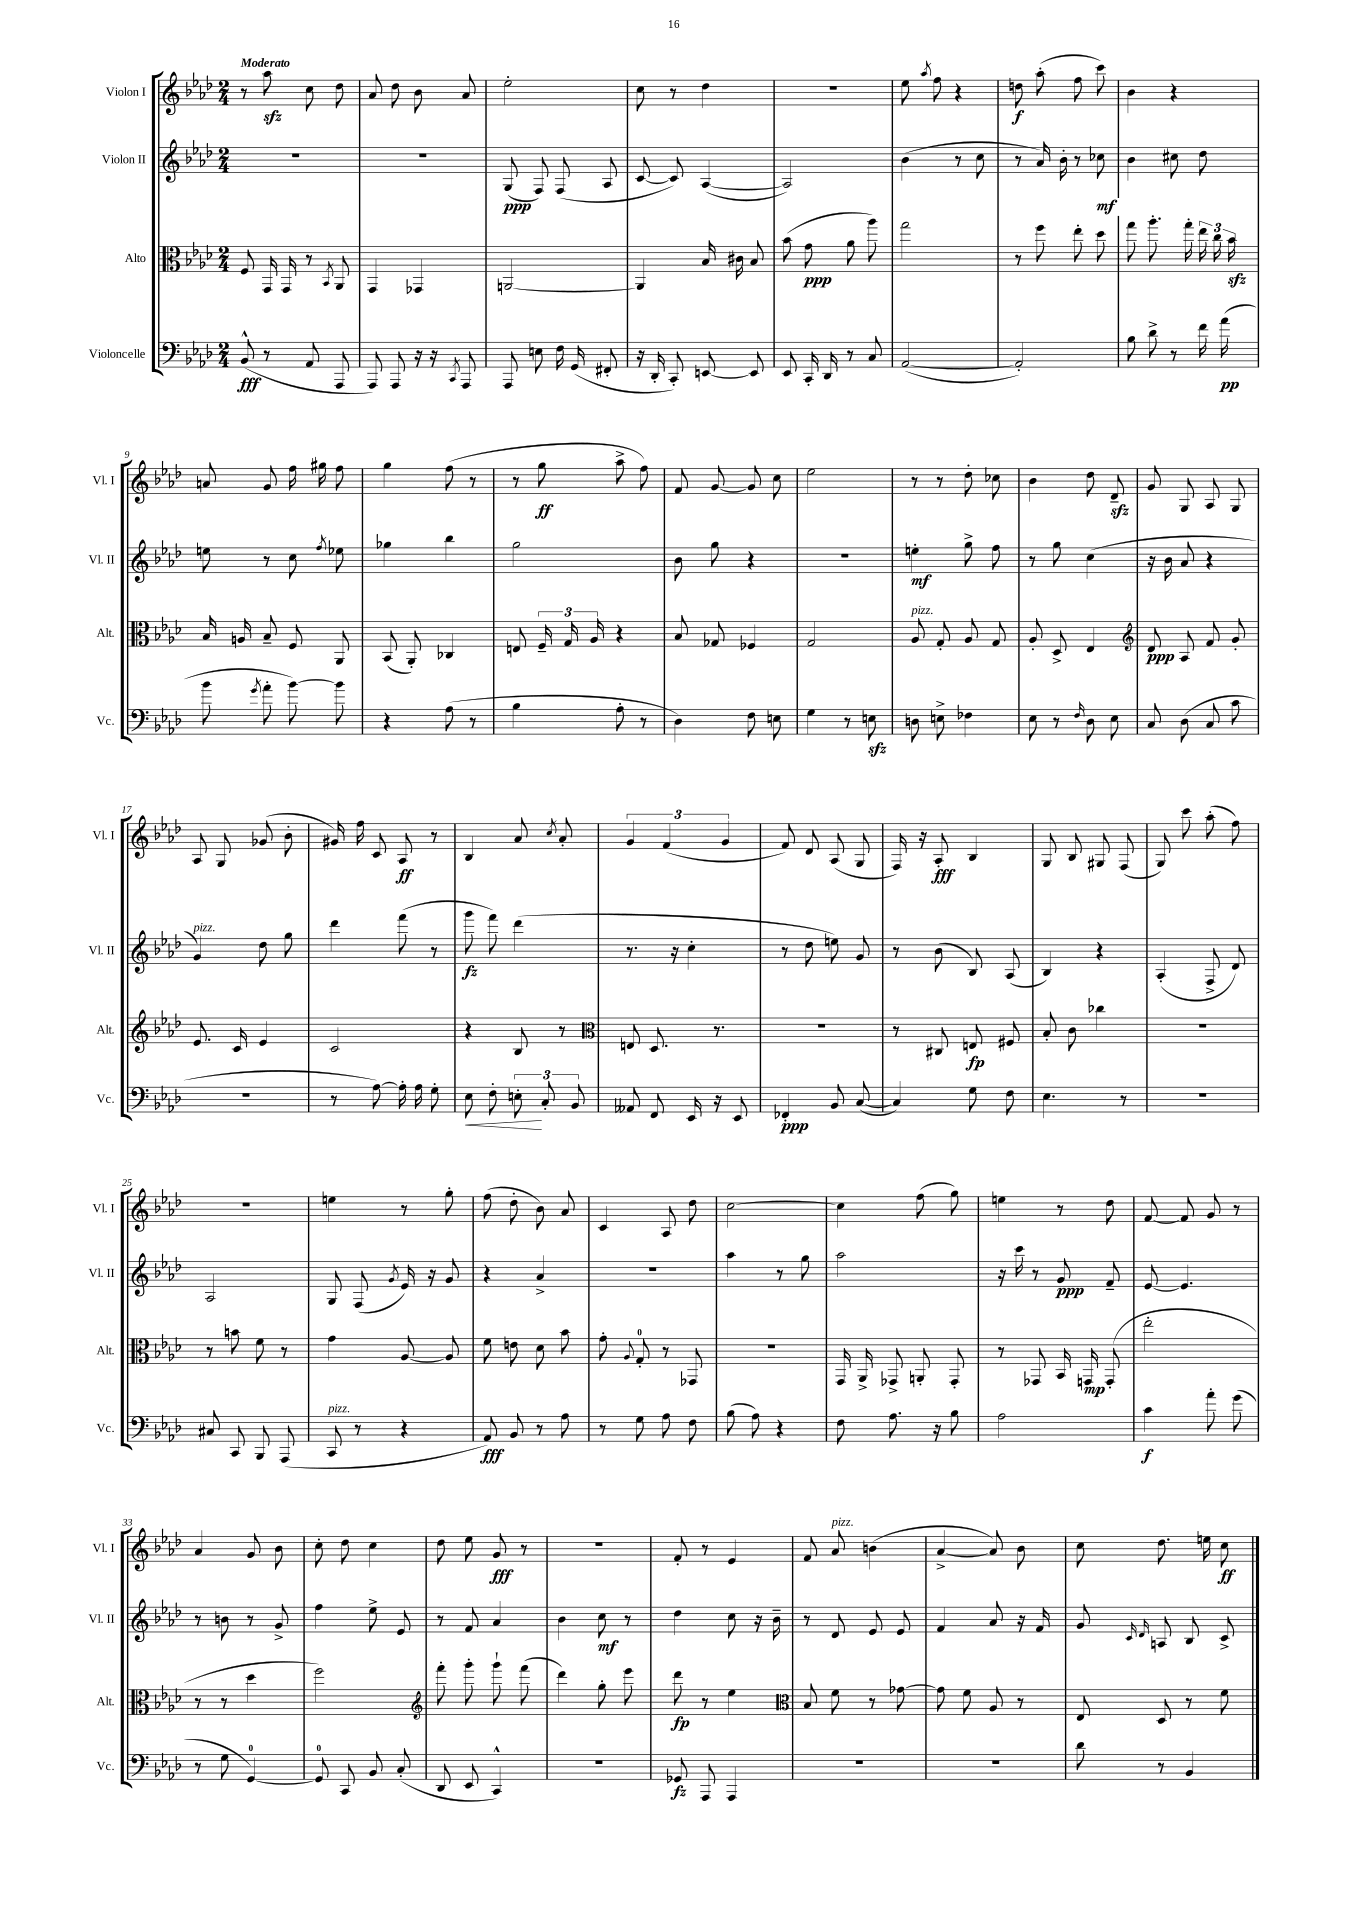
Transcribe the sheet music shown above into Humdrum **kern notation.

**kern	**kern	**kern	**kern
*staff4	*staff3	*staff2	*staff1
*clefF4	*clefC3	*clefG2	*clefG2
*k[b-e-a-d-]	*k[b-e-a-d-]	*k[b-e-a-d-]	*k[b-e-a-d-]
*M2/4	*M2/4	*M2/4	*M2/4
(8BB-^^	8F	2r	8r
8r	16GG	.	8aa-
.	16GG	.	.
8AA-	8r	.	8cc
.	8qBB-	.	.
8AAA-	8AA-	.	8dd-
=	=	=	=
8AAA-)	4GG	2r	8a-
8AAA-	.	.	8dd-
16r	4GG-	.	8b-
16r	.	.	.
8qCC	.	.	.
8AAA-	.	.	8a-
=	=	=	=
8AAA-	[2AA	(8G	2ee-'
8E	.	8F)	.
16F	.	(8F	.
(16GG	.	.	.
8FF#'	.	8A-	.
=	=	=	=
16r	4AA]	[8c	8cc
16DD-'	.	.	.
8CC')	.	8c])	8r
[8EE	16B-	([4A-	4dd-
.	16c#	.	.
8EE]	8B-	.	.
=	=	=	=
8EE-	(8b-	2A-])	2r
16CC'	8g	.	.
16DD-	.	.	.
8r	8a-	.	.
8C	8aa-)	.	.
=	=	=	=
([2AA-	2gg	(4b-	8ee-
.	.	.	8qaa-
.	.	.	8ff
.	.	8r	4r
.	.	8cc	.
=	=	=	=
2AA-'])	8r	8r	8dd
.	8ff	16a-)	(8aa-'
.	.	16b-'	.
.	8ee-'	8r	8ff
.	8dd-	8cc-	8ccc)
=	=	=	=
8B-	8gg	4b-	4b-
8d-^	8.aa-'	.	.
8r	.	8cc#	4r
.	16gg'	.	.
16f	24ee-	8dd-	.
.	24cc	.	.
(16a-	.	.	.
.	24b-	.	.
=	=	=	=
8b-	16B-	8ee	8a
.	16A	.	.
8qg	.	.	.
8a-'	8B-~	8r	8g
[8b-)	8F	8cc	16ff
.	.	.	16gg#
.	.	8qff	.
8b-]	8AA-	8ee-	8ff
=	=	=	=
4r	(8BB-	4gg-	4gg
.	8AA-')	.	.
(8A-	4C-	4bb-	(8ff
8r	.	.	8r
=	=	=	=
4B-	8E	2gg	8r
.	24F~	.	8gg
.	24G	.	.
.	24A-	.	.
8A-'	4r	.	8aa-^
8r	.	.	8ff)
=	=	=	=
4D-)	8B-	8b-	8f
.	8G-	8gg	[8g
8F	4F-	4r	8g]
8E	.	.	8cc
=	=	=	=
4G	2G	2r	2ee-
8r	.	.	.
8E	.	.	.
=	=	=	=
8D	8A-	4ee'	8r
8E^	8G'	.	8r
4F-	8A-	8gg^	8dd-'
.	8G	8ff	8cc-
=	=	=	=
8E-	8A-'	8r	4b-
8r	8D-^	8gg	.
16qqF	.	.	.
8D-	4E-	(4cc	8dd-
8E-	.	.	8d-~
=	=	=	=
*	*clefG2	*	*
8C	8d-	16r	8g
.	.	16b-	.
(8D-	8A-	8a-	8G
8C	8f	4r	8A-
8c	8g'	.	8G
=	=	=	=
2r	8.e-	4g)	8A-
.	.	.	8G
.	16c	.	.
.	4e-	8dd-	(8g-
.	.	8gg	8b-'
=	=	=	=
8r	2c	4ddd-	16g#)
.	.	.	16ff
[8A-)	.	.	8c
16A-']	.	(8fff	8A-
16A-	.	.	.
8G'	.	8r	8r
=	=	=	=
8E-	4r	8ggg	4B-
8F'	.	8fff)	.
12E'	8B-	(4ddd-	8a-
12C'	.	.	.
.	.	.	8qcc
.	8r	.	8a-'
12BB-	.	.	.
=	=	=	=
*	*clefC3	*	*
8AA--	8E	8.r	6g
8FF	8.D-	.	.
.	.	.	(6f
.	.	16r	.
16EE-	.	4cc'	.
16r	8.r	.	.
.	.	.	6g
8EE-	.	.	.
=	=	=	=
4FF-'	2r	8r	8f)
.	.	8dd-	8d-
8BB-	.	8ee)	(8A-
([8C	.	8g	8G
=	=	=	=
4C])	8r	8r	16F)
.	.	.	16r
.	8C#	(8b-	8A-'
8G	8E	8B-)	4B-
8F	8F#	(8A-	.
=	=	=	=
4.E-	8B-'	4B-)	8G
.	8c	.	8B-
.	4cc-	4r	8G#
8r	.	.	(8F
=	=	=	=
2r	2r	(4A-'	8G)
.	.	.	8ccc
.	.	8F^	(8aa-'
.	.	8d-)	8ff)
=	=	=	=
8C#	8r	2A-	2r
8CC	8b	.	.
8BBB-	8f	.	.
(8AAA-	8r	.	.
=	=	=	=
8CC	4g	8G	4ee
8r	.	(8F	.
.	.	8qg	.
4r	[8A-	16e-)	8r
.	.	16r	.
.	8A-]	8g	8gg'
=	=	=	=
8AA-)	8f	4r	(8ff
8BB-	8e	.	8dd-'
8r	8d-	4a-^	8b-)
8A-	8b-	.	8a-
=	=	=	=
8r	8g'	2r	4c
.	8qqA-	.	.
8G	8G'	.	.
8A-	8r	.	8A-
8F	8GG-	.	8dd-
=	=	=	=
(8B-	2r	4aa-	[2cc
8A-)	.	.	.
4r	.	8r	.
.	.	8gg	.
=	=	=	=
8F	16GG	2aa-	4cc]
.	16AA-^	.	.
8.A-	8GG-^	.	.
.	8AA'	.	(8ff
16r	.	.	.
8B-	8GG-'	.	8gg)
=	=	=	=
2A-	8r	16r	4ee
.	.	16ccc	.
.	8GG-	8r	.
.	16BB-	8g	8r
.	16GG	.	.
.	(8GG'	8f~	8dd-
=	=	=	=
4c	2ee-'	[8e-	[8f
.	.	4.e-]	8f]
8a-'	.	.	8g
(8g	.	.	8r
=	=	=	=
8r	8r	8r	4a-
8G	8r	8b	.
[4GG)	4dd-	8r	8g
.	.	8g^	8b-
=	=	=	=
8GG]	2ff)	4ff	8cc'
8CC	.	.	8dd-
8BB-	.	8ee-^	4cc
(8C'	.	8e-	.
=	=	=	=
*	*clefG2	*	*
8DD-	8fff'	8r	8dd-
8EE-	8ggg'	8f	8ee-
4CC^^)	8ggg`	4a-	8g
.	(8fff	.	8r
=	=	=	=
2r	4ddd-)	4b-	2r
.	8gg'	8cc	.
.	8eee-	8r	.
=	=	=	=
8GG-	8ddd-	4dd-	8f'
8AAA-	8r	.	8r
4AAA-	4ee-	8cc	4e-
.	.	16r	.
.	.	16b-~	.
=	=	=	=
*	*clefC3	*	*
2r	8B-	8r	8f
.	8f	8d-	8a-
.	8r	8e-	(4b
.	[8g-	8e-	.
=	=	=	=
2r	8g-]	4f	[4a-^
.	8f	.	.
.	8A-	8a-	8a-])
.	8r	16r	8b-
.	.	16f	.
=	=	=	=
8d-	8E-	8g	8cc
.	.	16qqc	.
.	.	16qqd-	.
8r	8D-	8A	8.dd-
4BB-	8r	8B-	.
.	.	.	16ee
.	8f	8c^	8cc
==	==	==	==
*-	*-	*-	*-
